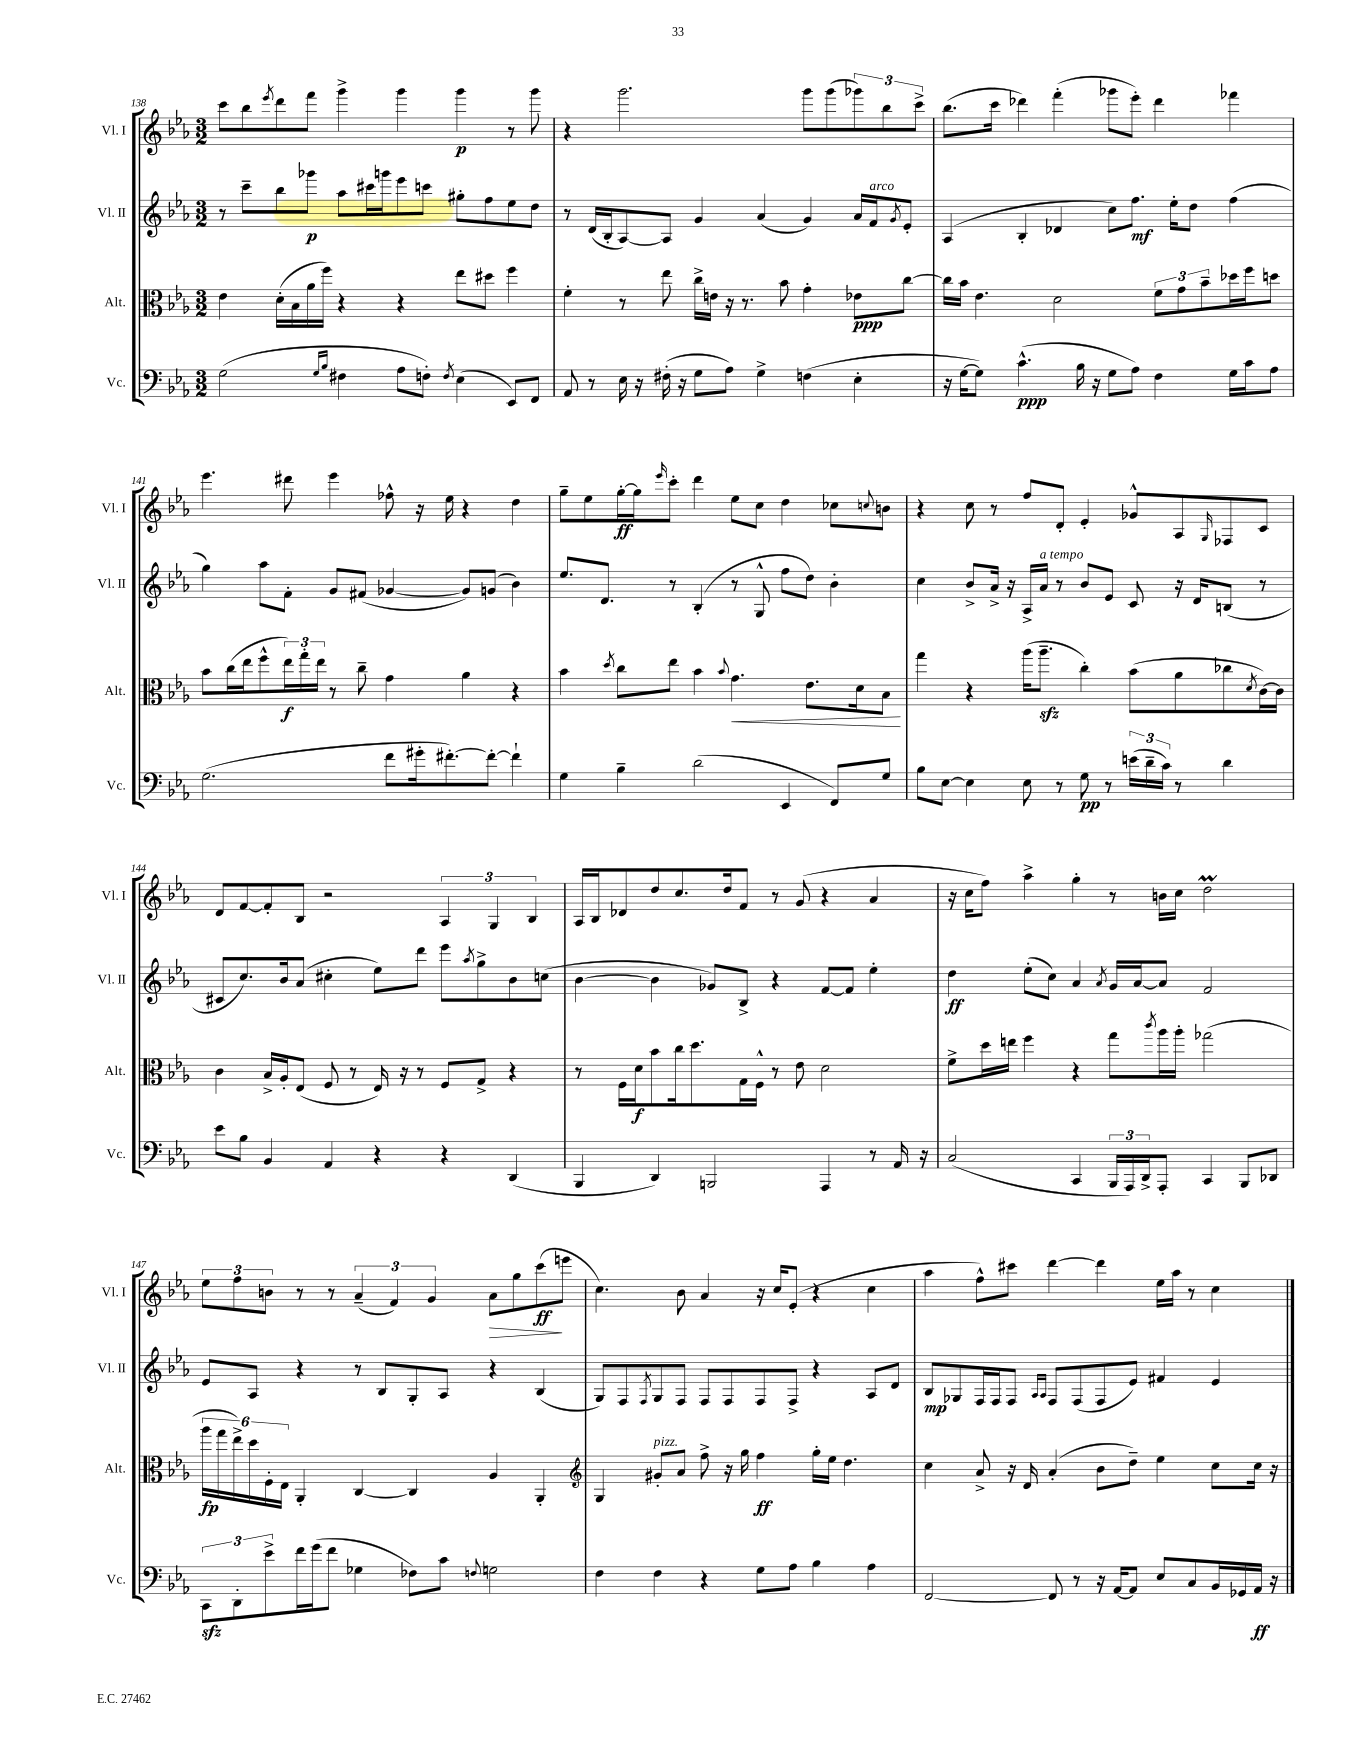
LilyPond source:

<<
\new StaffGroup <<
\new Staff = "s0" \with { instrumentName = "Vl. I" shortInstrumentName = "Vl. I" } {
    \clef treble \key ees \major \numericTimeSignature \time 3/2
    c'''8 bes''8 \acciaccatura { ees'''8 } d'''8 f'''8 g'''4-> g'''4 g'''4\p r8 g'''8 |
    r4 g'''2. g'''8 g'''8( \tuplet 3/2 { ges'''8) bes''8 c'''8-> } |
    bes''8.( c'''16 des'''4) f'''4-.( ges'''8 ees'''8-.) des'''4 fes'''4 |
    ees'''4. dis'''8 ees'''4 fes''8-^ r16 ees''16 r4 d''4 |
    g''8-- ees''8 g''16~-.\ff g''16 \grace { ees'''16 } c'''8-. d'''4 ees''8 c''8 d''4 ces''8 \appoggiatura { c''8 } b'8 |
    r4 c''8 r8 f''8 d'8-. ees'4-. ges'8-^ aes8 \grace { g16 } fes8 c'8 |
    d'8 f'8~ f'8-. bes8 r2 \tuplet 3/2 { aes4 g4 bes4 } |
    aes16 bes16 des'8 d''8 c''8. d''16 f'8 r8 g'8( r4 aes'4 |
    r16 c''16 f''8) aes''4-> g''4-. r8 b'16 c''16 d''2\prall |
    \tuplet 3/2 { ees''8 f''8 b'8 } r8 r8 \tuplet 3/2 { aes'4--( f'4) g'4 } aes'8\> g''8 c'''8\ff\!( e'''8 |
    c''4.) bes'8 aes'4 r16 c''16 ees'8-.( r4 c''4 |
    aes''4 f''8-^) cis'''8 d'''4~ d'''4 ees''16 aes''16 r8 c''4 \bar "|." |
}
\new Staff = "s1" \with { instrumentName = "Vl. II" shortInstrumentName = "Vl. II" } {
    \clef treble \key ees \major \numericTimeSignature \time 3/2
    r8 c'''8-- bes''8 ges'''8\p aes''8 cis'''16 g'''16 ees'''8 c'''8 gis''8-. f''8 ees''8 d''8 |
    r8 d'16( bes16-. aes8~) aes8 g'4 aes'4( g'4) aes'16 f'16^\markup { \italic "arco" } \acciaccatura { g'8 } ees'8-. |
    aes4( bes4-. des'4 c''8) f''8.\mf ees''16-. d''8 f''4( |
    g''4) aes''8 f'8-. g'8 fis'8( ges'4~ ges'8) g'8( bes'4) |
    ees''8. d'8. r8 bes4-.( r8 g8-^ f''8 d''8) bes'4-. |
    c''4 bes'8-> aes'16-> r16 aes16-> aes'16^\markup { \italic "a tempo" } r8 bes'8 ees'8 c'8 r16 d'16 b8( r8 |
    cis'8 c''8.) bes'16 aes'8( cis''4-. ees''8) d'''8 ees'''8 \acciaccatura { aes''8 } g''8-> bes'8 c''8( |
    bes'4~ bes'4 ges'8) bes8-> r4 f'8~ f'8 ees''4-. |
    d''4\ff ees''8-.( c''8) aes'4 \acciaccatura { aes'8 } g'16 aes'16~ aes'8 f'2 |
    ees'8 aes8 r4 r8 bes8 g8-. aes8 r4 bes4( |
    g8) f8 \acciaccatura { f8 } g8 f8 f8 f8 f8 f8-> r4 aes8 d'8 |
    bes8\mp ges8 f16 f16 f8 \grace { aes16 aes16 } f8 f8( f8 ees'8) fis'4 ees'4 \bar "|." |
}
\new Staff = "s2" \with { instrumentName = "Alt." shortInstrumentName = "Alt." } {
    \clef alto \key ees \major \numericTimeSignature \time 3/2
    ees'4 d'16-.( bes16 aes'16 f''16) r4 r4 ees''8 dis''8 f''4 |
    f'4-. r8 ees''8 c''16-> e'16 r16 r8. bes'8 g'4-. ees'8\ppp c''8~ |
    c''16 bes'16 ees'4. d'2 \tuplet 3/2 { f'8 g'8 bes'8-- } des''16 f''16 d''8 |
    bes'8 c''16( ees''16 f''8-^ \tuplet 3/2 { ees''16\f) g''16-. ees''16 } r8 c''8-- g'4 aes'4 r4 |
    bes'4 \acciaccatura { d''8 } c''8 ees''8 bes'4 \appoggiatura { bes'8 } g'4.\< ees'8. d'16 bes8\! |
    g''4 r4 aes''16( aes''8.--\sfz c''4-.) bes'8( aes'8 ces''8 \acciaccatura { d'8 } c'16~) c'16 |
    c'4 bes16-> aes16-. ees8( f8 r8 ees16) r16 r8 f8 g8-> r4 |
    r8 f16 d'16\f bes'8 c''16 d''8. g16 f16-^ r8 ees'8 d'2 |
    f'8-> d''16 e''16 f''4 r4 g''8 \acciaccatura { c'''8 } aes''16 aes''16-. ges''2( |
    \tuplet 6/4 { aes''16\fp g''16 ees''16->) d''16 f16-. ees16 } aes,4-. c4~ c4 aes4 aes,4-. |
    \clef treble g4 gis'8-.^\markup { \italic "pizz." } aes'8 f''8-> r16 g''16 f''4\ff g''16-. ees''16 d''4. |
    c''4 aes'8-> r16 d'16 aes'4-.( bes'8 d''8--) ees''4 c''8 c''16 r16 \bar "|." |
}
\new Staff = "s3" \with { instrumentName = "Vc." shortInstrumentName = "Vc." } {
    \clef bass \key ees \major \numericTimeSignature \time 3/2
    g2( \grace { g16 bes16 } fis4 aes8 f8-.) \acciaccatura { f8 } ees4( ees,8) f,8 |
    aes,8 r8 ees16 r16 fis16-.( r16 g8 aes8) g4-> f4( ees4-. |
    r16 g16~ g8) c'4.-^\ppp( bes16 r16 g8 aes8) f4 g16 c'16 aes8 |
    g2.( f'8 gis'16-. fis'8.~-.) fis'8~-. fis'4-! |
    g4 bes4-- d'2( ees,4 f,8) g8 |
    bes8 ees8~ ees4 ees8 r8 g8\pp r8 \tuplet 3/2 { e'16( d'16-- c'16) } r8 d'4 |
    ees'8 bes8 bes,4 aes,4 r4 r4 d,4( |
    bes,,4 d,4) b,,2 aes,,4 r8 aes,16 r16 |
    c2( c,4 \tuplet 3/2 { bes,,16 aes,,16) d,16-> } aes,,8-. c,4 bes,,8 des,8 |
    \tuplet 3/2 { c,8\sfz d,8-. ees'8-> } f'16 g'16( f'8 ges4 fes8) c'8 \appoggiatura { f8 } g2 |
    f4 f4 r4 g8 aes8 bes4 aes4 |
    f,2~ f,8 r8 r16 aes,16~ aes,8 ees8 c8 bes,16 ges,16 aes,16\ff r16 \bar "|." |
}
>>
>>
\layout { \context { \Score currentBarNumber = #138 } }
